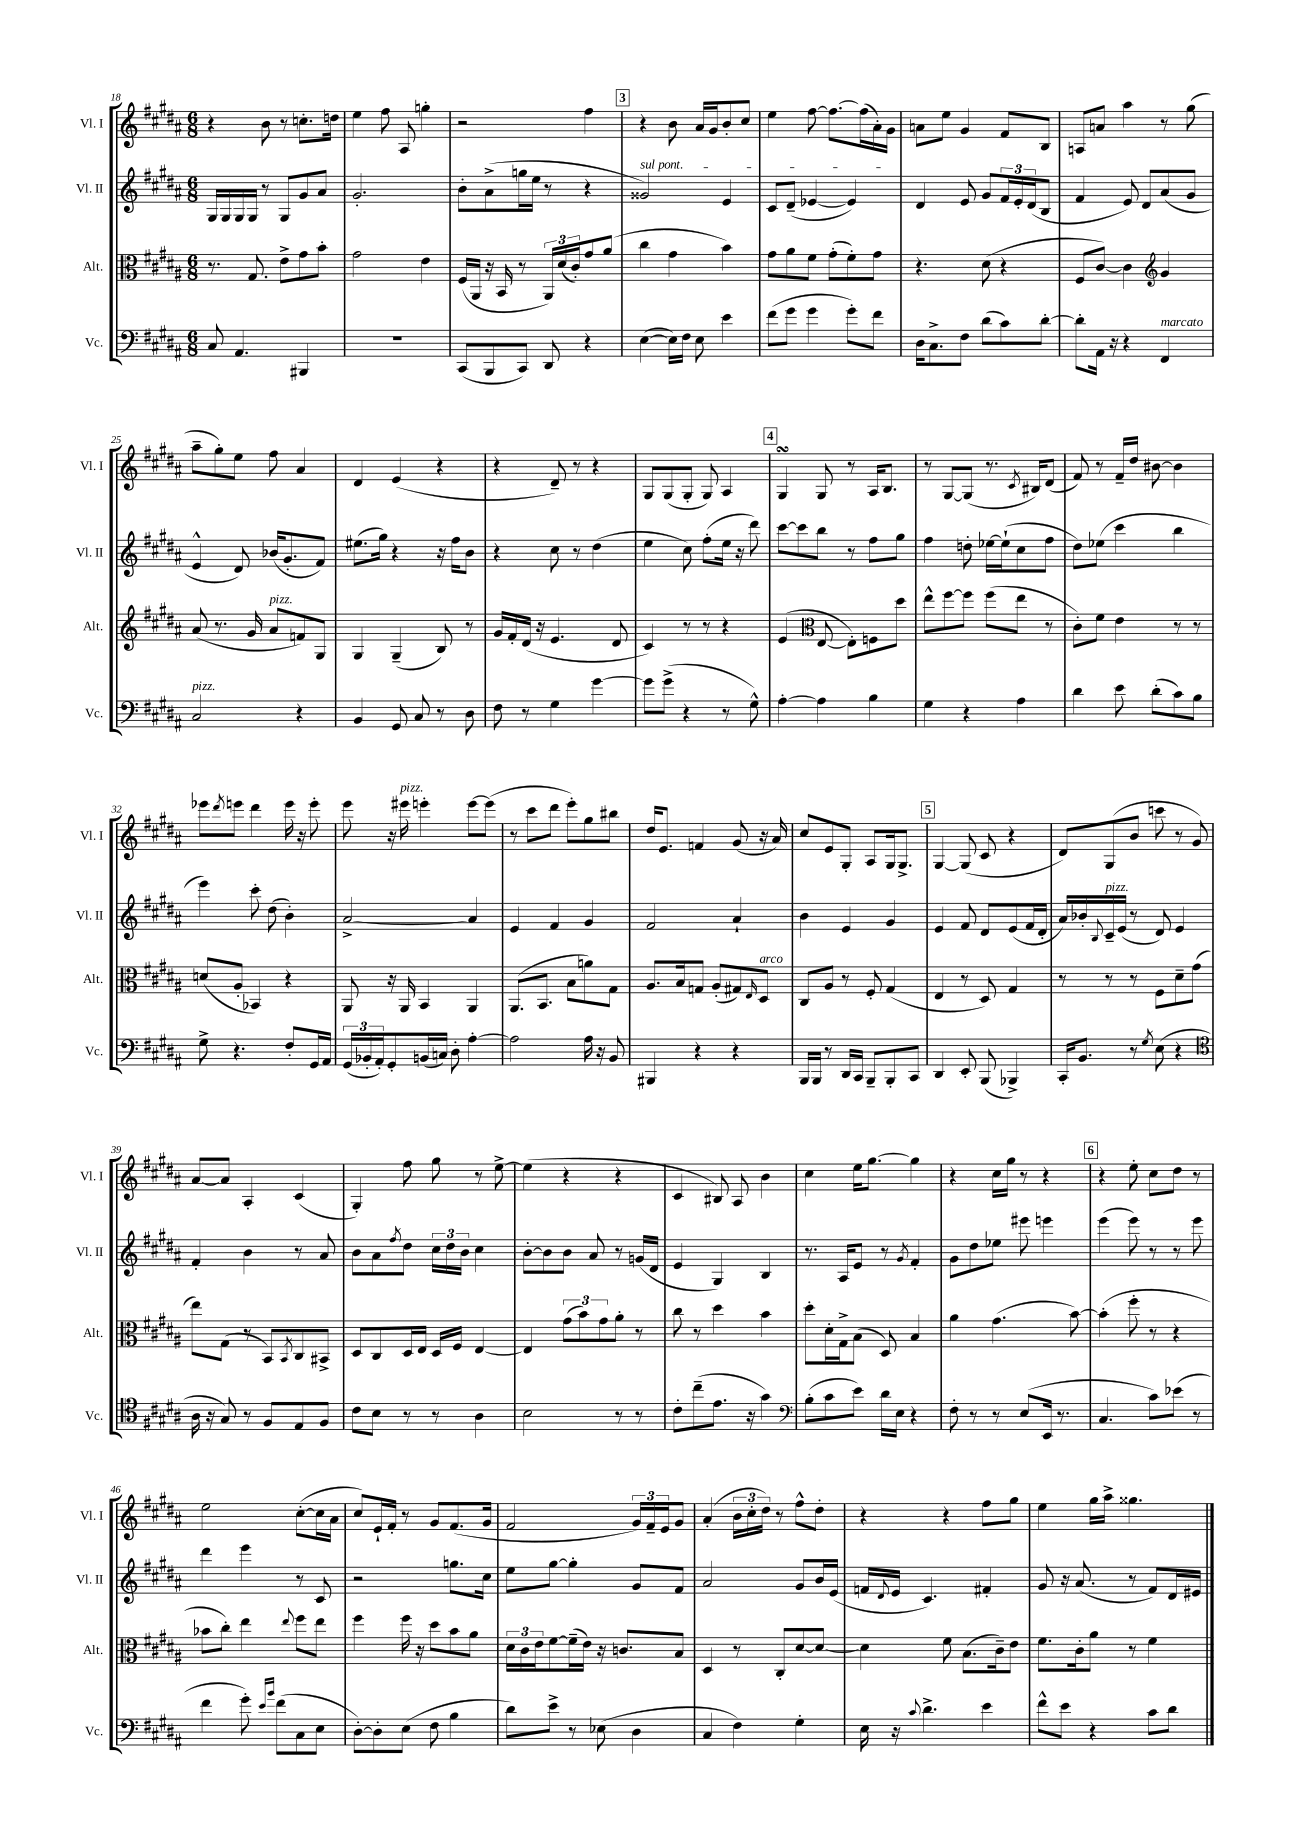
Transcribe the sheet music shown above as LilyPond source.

<<
\new StaffGroup <<
\new Staff = "s0" \with { instrumentName = "Vl. I" shortInstrumentName = "Vl. I" } {
    \clef treble \key b \major \numericTimeSignature \time 6/8
    r4 b'8 r8 c''8.-. d''16 |
    e''4 fis''8 ais8 g''4-. |
    r2 fis''4 |
    \mark \markup { \box "3" } r4 b'8 ais'16 gis'16 b'8-. cis''8 |
    e''4 fis''8~ fis''8.~ fis''16( ais'16-.) gis'16 |
    a'8 e''8 gis'4 fis'8 b8 |
    a8 a'8 ais''4 r8 gis''8( |
    ais''8-- gis''8-.) e''8 fis''8 ais'4 |
    dis'4 e'4( r4 |
    r4 dis'8--) r8 r4 |
    gis8 gis8( gis8-. gis8) ais4 |
    \mark \markup { \box "4" } gis4\turn gis8 r8 ais16 b8. |
    r8 gis8~ gis8( r8. \acciaccatura { cis'8 } bis16) dis'8( |
    fis'8) r8 fis'16-- dis''16 bis'8~ bis'4 |
    ees'''8 \acciaccatura { dis'''8 } e'''8 dis'''4 e'''16 r16 e'''8-. |
    e'''8 r16 eis'''16^\markup { \italic "pizz." } e'''4-. e'''8~ e'''8( |
    r8 cis'''8 dis'''8 e'''8-.) gis''8 bis''8 |
    dis''16 e'8. f'4 gis'8( r16 ais'16) |
    cis''8 e'8 gis8-. ais8 gis16 gis8.-> |
    \mark \markup { \box "5" } gis4~ gis8( cis'8 r4 |
    dis'8) gis8( b'8 c'''8 r8 gis'8) |
    ais'8~ ais'8 ais4-. cis'4( |
    gis4-.) fis''8 gis''8 r8 e''8~-> |
    e''4( r4 r4 |
    cis'4 bis8) ais8 b'4 |
    cis''4 e''16 gis''8.~ gis''4 |
    r4 cis''16 gis''16 r8 r4 |
    \mark \markup { \box "6" } r4 e''8-. cis''8 dis''8 r8 |
    e''2 cis''8~-.( cis''16 ais'16 |
    cis''8) e'16-! fis'16-. r8 gis'8 fis'8.( gis'16 |
    fis'2 \tuplet 3/2 { gis'16) fis'16-- e'16 } gis'8 |
    ais'4-.( \tuplet 3/2 { b'16 cis''16-. dis''16) } r8 fis''8-^ dis''8-. |
    r4 r4 fis''8 gis''8 |
    e''4 gis''16 ais''16-> gisis''4. \bar "|." |
}
\new Staff = "s1" \with { instrumentName = "Vl. II" shortInstrumentName = "Vl. II" } {
    \clef treble \key b \major \numericTimeSignature \time 6/8
    gis16 gis16 gis16 gis16 r8 gis8 gis'8 ais'8 |
    gis'2.-. |
    b'8-. ais'8->( g''16 e''16 r8 r4 |
    \mark \markup { \box "3" } \once \override TextSpanner.bound-details.left.text = \markup { \italic "sul pont." } gisis'2\startTextSpan) e'4 |
    cis'8 dis'8--( ees'4~ ees'4\stopTextSpan) |
    dis'4 e'8 gis'8 \tuplet 3/2 { fis'16 e'16-. dis'16( } b8 |
    fis'4 e'8) dis'8 ais'8( gis'8 |
    e'4-^ dis'8) bes'16( gis'8.-. fis'8) |
    eis''8.( gis''16) r4 r16 fis''16 b'8 |
    r4 cis''8 r8 dis''4( |
    e''4 cis''8) fis''8-.( e''16 r16 dis'''8) |
    \mark \markup { \box "4" } cis'''8~ cis'''8 b''8 r8 fis''8 gis''8 |
    fis''4 d''8-. ees''16~ ees''16-!( cis''8 fis''8 |
    dis''8) ees''8( cis'''4 b''4 |
    e'''4) cis'''8-. dis''8( b'4-.) |
    ais'2~-> ais'4 |
    e'4 fis'4 gis'4 |
    fis'2 ais'4-! |
    b'4 e'4 gis'4 |
    \mark \markup { \box "5" } e'4 fis'8 dis'8 e'8( fis'16 dis'16-. |
    ais'16) bes'16-. \appoggiatura { b8 } cis'16--^\markup { \italic "pizz." } e'16( r8 dis'8) e'4 |
    fis'4-. b'4 r8 ais'8 |
    b'8 ais'8 \acciaccatura { fis''8 } dis''8 \tuplet 3/2 { cis''16 dis''16 b'16 } cis''4 |
    b'8~-. b'8 b'8 ais'8 r8 g'16( dis'16 |
    e'4 gis4) b4 |
    r8. ais16 e'8 r8 \acciaccatura { gis'8 } fis'4-. |
    gis'8 dis''8 ees''8 eis'''8 e'''4 |
    \mark \markup { \box "6" } e'''4( e'''8) r8 r8 e'''8 |
    dis'''4 e'''4 r8 cis'8 |
    r2 g''8. cis''16 |
    e''8 gis''8~ gis''4-. gis'8 fis'8 |
    ais'2 gis'8 b'16 e'16( |
    f'16 \appoggiatura { dis'8 } e'16 cis'4.) fis'4-. |
    gis'8 r16 ais'8.( r8 fis'8) dis'16 eis'16 \bar "|." |
}
\new Staff = "s2" \with { instrumentName = "Alt." shortInstrumentName = "Alt." } {
    \clef alto \key b \major \numericTimeSignature \time 6/8
    r8. gis8. e'8-> gis'8 b'8-. |
    gis'2 e'4 |
    fis16( ais,16 r16 b,16 r8 \tuplet 3/2 { ais,16) dis'16( cis'16-.) } gis'8 ais'8( |
    \mark \markup { \box "3" } cis''4 gis'4 b'4) |
    gis'8 ais'8 fis'8 gis'8-.( fis'8-.) gis'8 |
    r4. dis'8( r4 |
    fis8 cis'8~) cis'4 \clef treble gis'4 |
    ais'8( r8. gis'16 ais'8^\markup { \italic "pizz." } f'8) gis8 |
    gis4 gis4--( b8) r8 |
    gis'16 fis'16-. dis'16( r16 e'4. dis'8 |
    cis'4) r8 r8 r4 |
    \mark \markup { \box "4" } e'4( \clef alto e8~ e8-.) f8 dis''8 |
    e''8-^ fis''8~ fis''8 fis''8( e''8 r8 |
    cis'8-.) fis'8 e'4 r8 r8 |
    d'8( ais8-. bes,4) r4 |
    ais,8 r16 ais,16 b,4 ais,4 |
    ais,8.( b,8. b8 a'8) gis8 |
    ais8. b16 g8 ais8-.( gis8) \grace { e16 } dis8^\markup { \italic "arco" } |
    cis8 ais8 r8 fis8-. gis4( |
    \mark \markup { \box "5" } e4 r8 dis8) gis4 |
    r8 r8 r8 fis8 dis'8-- gis'8( |
    e''8) gis8( r8 b,8) \acciaccatura { b,8 } cis8 bis,8-> |
    dis8 cis8 dis16 e16 dis16 fis16 e4~ |
    e4 \tuplet 3/2 { gis'8( b'8) gis'8 } ais'8-. r8 |
    cis''8 r8 dis''4 b'4 |
    dis''8-. dis'16-. gis16-> b8( dis8) b4 |
    ais'4 gis'4.( b'8~) |
    \mark \markup { \box "6" } b'4-.( fis''8-. r8 r4 |
    bes'8 cis''8-.) e''4 \appoggiatura { e''8 } fis''8 e''8 |
    fis''4 fis''16 r16 dis''8 b'8 ais'8 |
    \tuplet 3/2 { dis'16 cis'16 e'16 } fis'8~ fis'16--( e'16) r16 c'8. b8 |
    dis4 r8 cis8-. dis'8~ dis'8~ |
    dis'4 fis'8 b8.( cis'16--) e'8 |
    fis'8. cis'16-. ais'8 r8 fis'4 \bar "|." |
}
\new Staff = "s3" \with { instrumentName = "Vc." shortInstrumentName = "Vc." } {
    \clef bass \key b \major \numericTimeSignature \time 6/8
    cis8 ais,4. bis,,4 |
    R2. |
    cis,8( b,,8 cis,8) dis,8 r4 |
    \mark \markup { \box "3" } e4~( e16) fis16 e8 e'4 |
    fis'8( gis'8 gis'4 gis'8-.) fis'8 |
    dis16 cis8.-> fis8 dis'8( cis'8) dis'8~-. |
    dis'8-. ais,16 r16 r4 fis,4^\markup { \italic "marcato" } |
    cis2^\markup { \italic "pizz." } r4 |
    b,4 gis,8 cis8 r8 dis8 |
    fis8 r8 gis4 gis'4~ |
    gis'8 gis'8->( r4 r8 gis8-^) |
    \mark \markup { \box "4" } ais4~-. ais4 b4 |
    gis4 r4 ais4 |
    dis'4 e'8 dis'8-.( cis'8) b8 |
    gis8-> r4. fis8-. gis,16 ais,16 |
    \tuplet 3/2 { gis,16( bes,16-. ais,16-.) } gis,8-. b,16( c16) dis8-. ais4~-. |
    ais2 ais16 r16 b,8 |
    bis,,4 r4 r4 |
    b,,16 b,,16 r8 dis,16 cis,16 b,,8-- b,,8-. cis,8 |
    \mark \markup { \box "5" } dis,4 e,8-. b,,8( bes,,4->) |
    cis,16-. b,8. r8 \acciaccatura { gis8 } e8( r4 |
    \clef tenor ais16 r16 gis8) r8 fis8 e8 fis8 |
    cis'8 b8 r8 r8 ais4 |
    b2 r8 r8 |
    cis'8-. cis''8--( e'8. r16 gis'4) |
    \clef bass b8-.( cis'8 e'8) dis'16 e16 r4 |
    fis8-. r8 r8 e8( e,16 r8. |
    \mark \markup { \box "6" } cis4. cis'8) ees'8( r8 |
    fis'4 gis'8-.) \grace { e'16 b'16 } fis'8( cis8 e8 |
    dis8~-.) dis8-. e8( fis8 b4 |
    dis'8) e'8-> r8 ees8( dis4 |
    cis4 fis4) gis4-. |
    e16 r16 \appoggiatura { cis'8 } dis'4.-> e'4 |
    fis'8-^ e'8 r4 cis'8 dis'8 \bar "|." |
}
>>
>>
\layout { \context { \Score currentBarNumber = #18 } }
